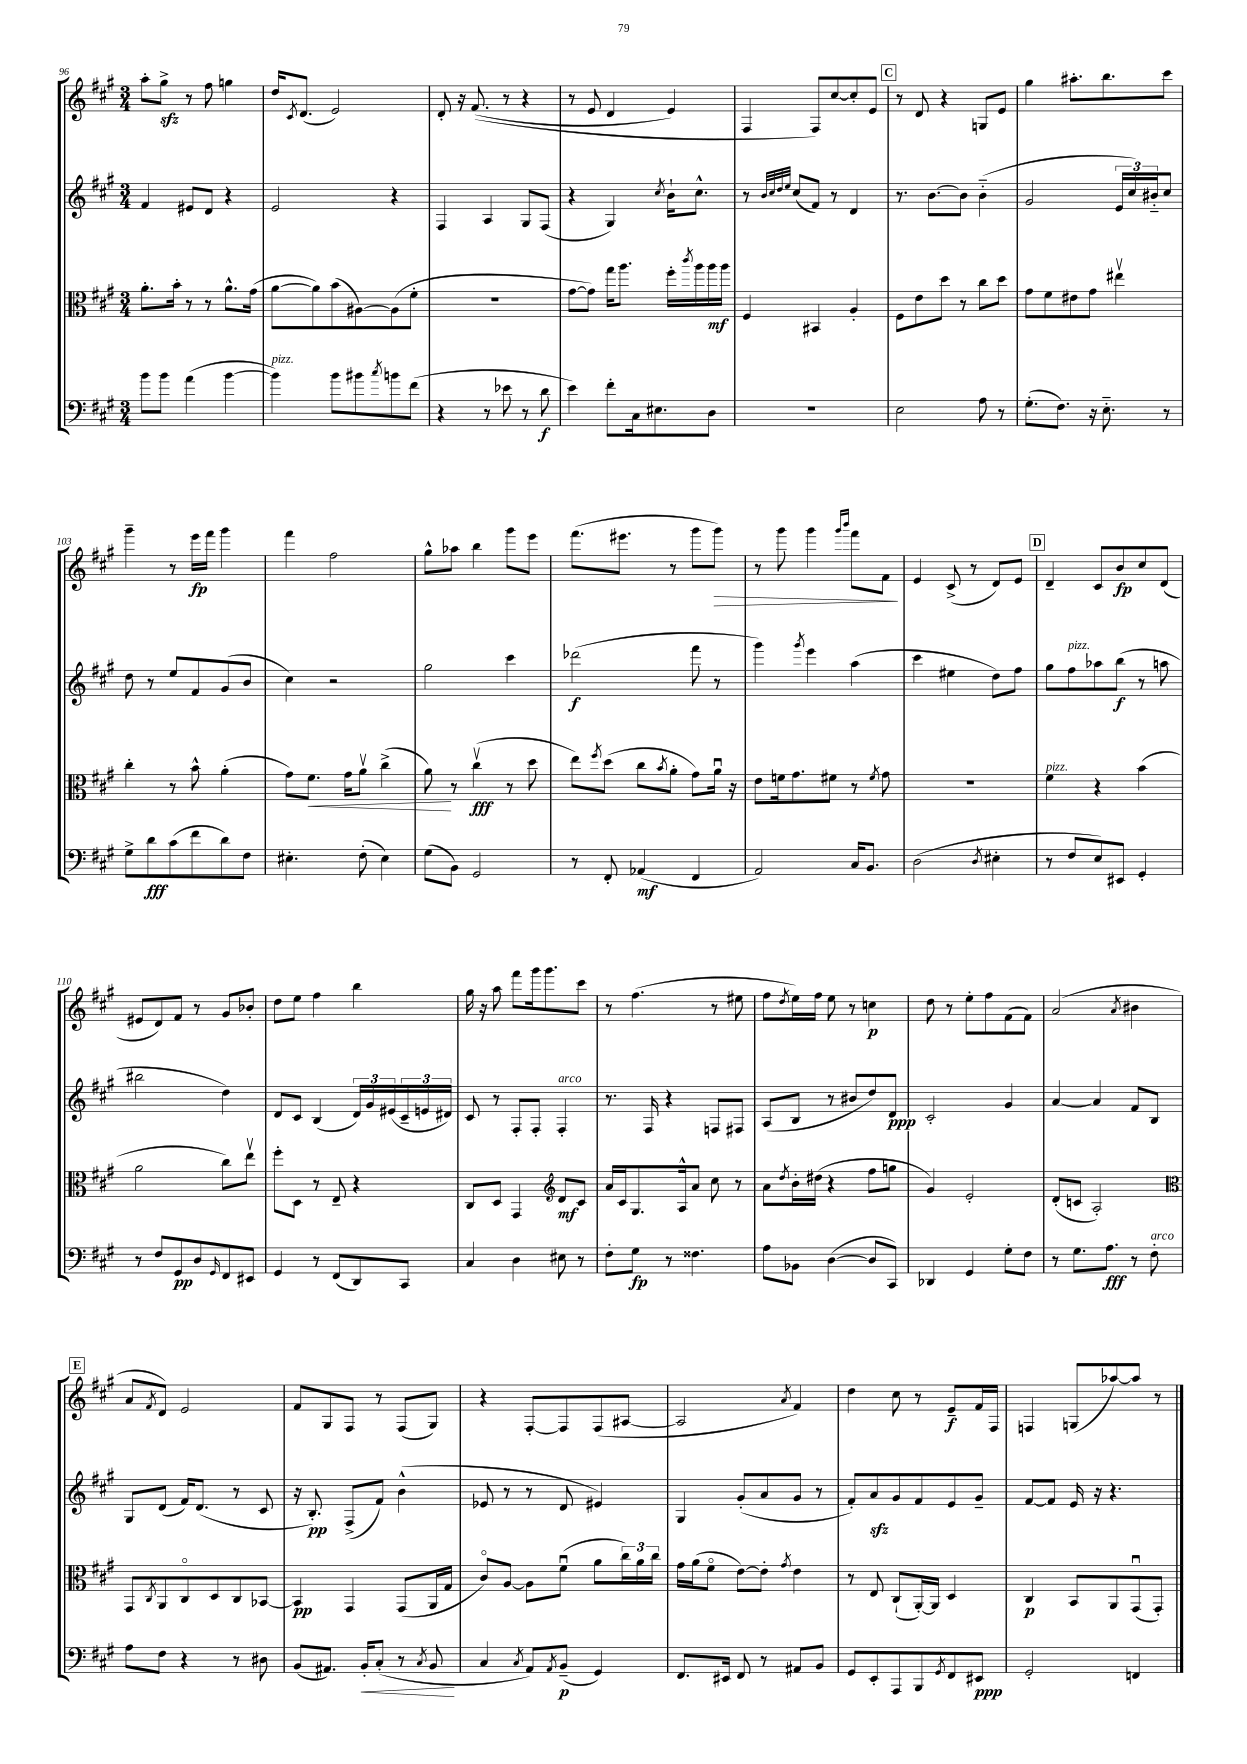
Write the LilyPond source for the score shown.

<<
\new StaffGroup <<
\new Staff = "s0" {
    \clef treble \key a \major \numericTimeSignature \time 3/4
    a''8-. gis''8->\sfz r8 fis''8 g''4 |
    d''16 \acciaccatura { cis'8 } d'8.( e'2) |
    d'8-. r16 fis'8.(\( r8 r4 |
    r8 e'8 d'4 e'4) |
    fis4 fis8\) cis''8~ cis''8-. e'8 |
    \mark \markup { \box "C" } r8 d'8 r4 g8 e'8 |
    gis''4 ais''8.-. b''8. cis'''8 |
    gis'''4-- r8 e'''16\fp fis'''16 gis'''4 |
    fis'''4 fis''2 |
    gis''8-^ aes''8 b''4 gis'''8 e'''8 |
    fis'''8.( eis'''8. r8 gis'''8 gis'''8\>) |
    r8 gis'''8 gis'''4 \grace { gis'''16 b'''16 } fis'''8 fis'8\! |
    e'4 cis'8->( r8 d'8) e'8 |
    \mark \markup { \box "D" } d'4-- cis'8 b'8\fp cis''8 d'8( |
    eis'8 d'8) fis'8 r8 gis'8 bes'8-. |
    d''8 e''8 fis''4 b''4 |
    gis''16 r16 a''8 fis'''8 gis'''16 gis'''8. cis'''8 |
    r8 fis''4.( r8 eis''8 |
    fis''8 \acciaccatura { d''8 } e''16) fis''16 e''8 r8 c''4\p |
    d''8 r8 e''8-. fis''8 fis'8( fis'8) |
    a'2( \acciaccatura { a'8 } bis'4 |
    \mark \markup { \box "E" } a'8 \acciaccatura { fis'8 } d'8) e'2 |
    fis'8 gis8 fis8 r8 fis8( gis8) |
    r4 fis8~-. fis8 fis8( ais8~ |
    ais2 \acciaccatura { a'8 } fis'4) |
    d''4 cis''8 r8 e'8--\f fis'16 fis16 |
    f4 g8( aes''8~) aes''8 r8 \bar "|." |
}
\new Staff = "s1" {
    \clef treble \key a \major \numericTimeSignature \time 3/4
    fis'4 eis'8 d'8 r4 |
    e'2 r4 |
    fis4 a4 gis8 fis8( |
    r4 gis4) \acciaccatura { cis''8 } b'16-! cis''8.-^ |
    r8 \grace { b'32 cis''32 d''32 e''32 } cis''8( fis'8) r8 d'4 |
    \mark \markup { \box "C" } r8. b'8.~ b'8 b'4-_( |
    gis'2 \tuplet 3/2 { e'16 cis''16) bis'16-_ } cis''8 |
    d''8 r8 e''8 fis'8 gis'8( b'8 |
    cis''4) r2 |
    gis''2 cis'''4 |
    des'''2\f( fis'''8 r8 |
    gis'''4) \acciaccatura { gis'''8 } e'''4 a''4( |
    cis'''4 eis''4 d''8) fis''8 |
    \mark \markup { \box "D" } gis''8 fis''8^\markup { \italic "pizz." } aes''8 b''8\f( r8 a''8 |
    bis''2 d''4) |
    d'8 cis'8 b4( \tuplet 3/2 { d'16) gis'16 eis'16( } \tuplet 3/2 { cis'16-- e'16 dis'16) } |
    cis'8 r8 fis8-. fis8-. fis4-.^\markup { \italic "arco" } |
    r8. fis16 r4 f8 fis8 |
    a8( b8 r8 bis'8 d''8) d'8\ppp |
    cis'2-. gis'4 |
    a'4~ a'4 fis'8 b8 |
    \mark \markup { \box "E" } gis8 d'8( fis'16) d'8.( r8 cis'8 |
    r16 b8.-.\pp) fis8->( fis'8) b'4-^( |
    ees'8 r8 r8 d'8 eis'4) |
    gis4 gis'8-.( a'8 gis'8 r8 |
    fis'8-.) a'8\sfz gis'8 fis'8 e'8 gis'8-- |
    fis'8~ fis'8 e'16 r16 r4. \bar "|." |
}
\new Staff = "s2" {
    \clef alto \key a \major \numericTimeSignature \time 3/4
    a'8.-. b'16-. r8 r8 a'8.-^ gis'16( |
    a'8~ a'8) b'8( ais8~) ais8( fis'8-. |
    R2. |
    gis'8~ gis'8) gis''16 a''8. fis''16-. \acciaccatura { cis'''8 } a''16 a''16\mf a''16 |
    fis4 bis,4 a4-. |
    \mark \markup { \box "C" } fis8 e'8 d''8 r8 cis''8 d''8 |
    gis'8 fis'8 eis'8 gis'8 eis''4\upbow |
    cis''4-. r8 b'8-^ a'4-.( |
    gis'8) fis'8.\< gis'16 a'8\upbow cis''4->( |
    a'8\!) r8 cis''4\upbow\fff( r8 d''8 |
    e''8) \acciaccatura { fis''8 } d''8( cis''8 \acciaccatura { b'8 } a'8-. gis'8) a'16\downbow r16 |
    e'8 f'16 gis'8. fis'8 r8 \acciaccatura { fis'8 } gis'8 |
    R2. |
    \mark \markup { \box "D" } fis'4^\markup { \italic "pizz." } r4 b'4( |
    a'2 cis''8) e''8\upbow |
    fis''8-. d8 r8 e8-- r4 |
    cis8 d8 gis,4 \clef treble d'8\mf cis'8 |
    a'16 cis'16 gis8. a16-^ a'8 cis''8 r8 |
    a'8 \acciaccatura { d''8 } b'16-. dis''16( r4 fis''8 g''8 |
    gis'4) e'2-. |
    d'8-.( c'8 a2-.) |
    \mark \markup { \box "E" } \clef alto gis,8 \acciaccatura { cis8 } a,8 cis8\flageolet d8 cis8 bes,8~ |
    bes,4\pp gis,4 gis,8( a,16 gis16 |
    cis'8\flageolet) a8~ a8 fis'8\downbow( a'8 \tuplet 3/2 { cis''16) a'16 cis''16 } |
    gis'16 a'16( fis'8\flageolet e'8~) e'8-. \acciaccatura { gis'8 } e'4 |
    r8 e8 cis8-!( a,16~-.) a,16 d4 |
    cis4\p b,8 a,8 gis,8\downbow( gis,8-.) \bar "|." |
}
\new Staff = "s3" {
    \clef bass \key a \major \numericTimeSignature \time 3/4
    b'8 b'8 a'4( b'4~ |
    b'4^\markup { \italic "pizz." }) b'8 bis'8 \acciaccatura { cis''8 } b'8 fis'8( |
    r4 r8 ees'8 r8 d'8\f |
    e'4) fis'8-. cis16 eis8. d8 |
    R2. |
    \mark \markup { \box "C" } e2 a8 r8 |
    gis8.-.( fis8.) r16 e8.-_ r8 |
    gis8-> d'8\fff cis'8( fis'8 d'8) fis8 |
    eis4.-. fis8-.( eis4) |
    gis8( b,8) gis,2 |
    r8 fis,8-. aes,4\mf( fis,4 |
    a,2) cis16 b,8. |
    d2( \acciaccatura { d8 } eis4-. |
    \mark \markup { \box "D" } r8 fis8 e8) eis,8 gis,4-. |
    r8 fis8 gis,8\pp d8 \grace { gis,16 } fis,8 eis,8 |
    gis,4 r8 fis,8( d,8) cis,8 |
    cis4 d4 eis8 r8 |
    fis8-. gis8\fp r8 fisis4. |
    a8 bes,8 d4~( d8 cis,8) |
    des,4 gis,4 gis8-. fis8 |
    r8 gis8. a8.\fff r8 fis8-.^\markup { \italic "arco" } |
    \mark \markup { \box "E" } a8 fis8 r4 r8 dis8 |
    b,8( ais,8.) b,16-.\< cis8-.( r8 \acciaccatura { cis8 } b,8\! |
    cis4 \acciaccatura { cis8 } a,8) \acciaccatura { a,8 } b,8--\p( gis,4) |
    fis,8. eis,16 fis,8 r8 ais,8 b,8 |
    gis,8 e,8-. a,,8 b,,8 \acciaccatura { gis,8 } fis,8 eis,8\ppp |
    gis,2-. f,4 \bar "|." |
}
>>
>>
\layout { \context { \Score currentBarNumber = #96 } }
